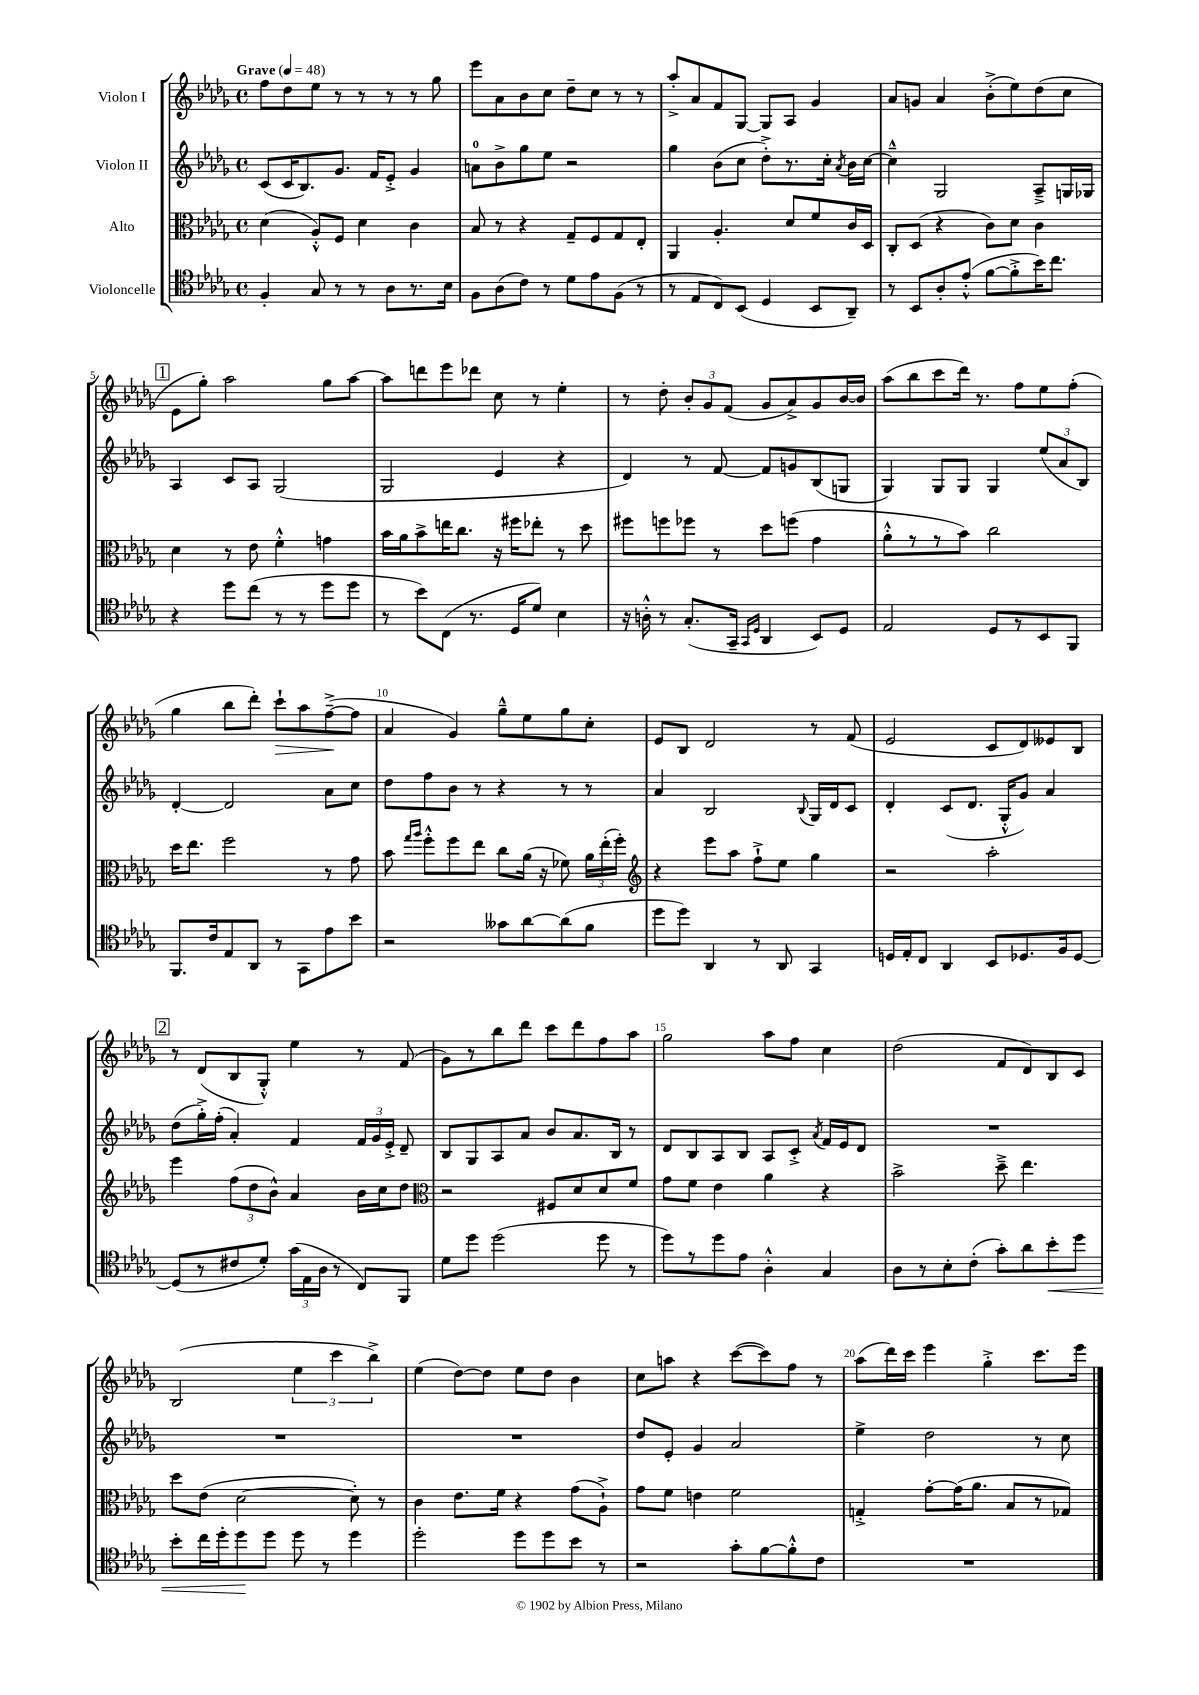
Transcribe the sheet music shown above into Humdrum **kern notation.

**kern	**dynam	**kern	**kern	**kern	**dynam
*part4	*part4	*part3	*part2	*part1	*part1
*staff4	*staff4	*staff3	*staff2	*staff1	*staff1
*I"Violoncelle	*	*I"Alto	*I"Violon II	*I"Violon I	*
*clefC4	*	*clefC3	*clefG2	*clefG2	*
*k[b-e-a-d-g-]	*	*k[b-e-a-d-g-]	*k[b-e-a-d-g-]	*k[b-e-a-d-g-]	*
*M4/4	*	*M4/4	*M4/4	*M4/4	*
*met(c)	*	*met(c)	*met(c)	*met(c)	*
*MM48	*	*MM48	*MM48	*MM48	*
=1	=1	=1	=1	=1	=1
!	!	!	!	!LO:TX:a:B:t=Grave	!
4F'/	.	(4d-\	(8c/L	8ff\L	.
.	.	.	16c/K	8dd-\	.
.	.	.	8.B-/)	.	.
8G-/	.	8A-'^^/L)	.	8ee-\J	.
8r	.	8F/J	8.g-/J	8r	.
8r	.	4d-\	.	8r	.
.	.	.	16f/KL	.	.
8A-\L	.	.	8e-'^/J	8r	.
8.r	.	4c\	4g-/	8r	.
.	.	.	.	8gg-\	.
16B-\Jk	.	.	.	.	.
=2	=2	=2	=2	=2	=2
8F\L	.	8B-/	8an\L	8eee-\L	.
(8A-\	.	8r	8b-^\	8a-\	.
8c\J)	.	4r	8gg-\	8b-\	.
8r	.	.	8ee-\J	8cc\J	.
8d-\L	.	8G-~/L	2r	8dd-~\L	.
8e-\	.	8F/	.	8cc\J	.
(8F\J	.	8G-/	.	8r	.
8r	.	8E-'/J	.	8r	.
=3	=3	=3	=3	=3	=3
8r	.	4AA-/	4gg-\	8aa-'^/L	.
8E-/L	.	.	.	8a-/	.
8C/)	.	4.A-'/	(8b-\L	8f/	.
(8BB-/J	.	.	8cc\J	[8G-/J	.
4D-/	.	.	8dd-'^\L)	8G-/L]	.
.	.	8d-/L	8.r	8A-/J	.
8BB-/L	.	8f/	.	4g-/	.
.	.	.	16cc'\Jk	.	.
.	.	.	8qa-/	.	.
8AA-~/J)	.	16c/L	16b-\LL	.	.
.	.	16D-/JJ	[16cc\JJ	.	.
=4	=4	=4	=4	=4	=4
8r	.	8C'/L	4cc~^^\]	8a-/L	.
8BB-/L	.	(8D-/J	.	8gn/J	.
8A-'/	.	4r	2G-/	4a-/	.
(8e-'^^/J	.	.	.	.	.
[8f\L	.	8c\L)	.	(8b-'^\L	.
8f'^\]	.	8d-\J	.	8ee-\)	.
16b-\K)	.	4c\	8A-~^/L	(8dd-\	.
8.cc\J	.	.	.	.	.
.	.	.	16Gn/L	8cc\J	.
.	.	.	16G-X/JJ	.	.
!!LO:LB:g=z
!!LO:REH:place=s1:t=1
=5	=5	=5	=5	=5	=5
4r	.	4d-\	4A-/	8e-\L	.
.	.	.	.	8gg-'\J)	.
8dd-\L	.	8r	8c/L	2aa-\	.
(8cc\J	.	8e-\	8A-/J	.	.
8r	.	4f'^^\	(2G-/	.	.
8r	.	.	.	.	.
8dd-\L	.	4gn\	.	8gg-\L	.
8dd-\J	.	.	.	[8aa-\J	.
=6	=6	=6	=6	=6	=6
8r	.	16b-\LL	2G-/	8aa-\L]	.
.	.	16a-\J	.	.	.
8b-\L)	.	8b-^\	.	8dddn\	.
(8C\J	.	16een\K	.	8eee-\	.
.	.	8.cc\J	.	.	.
8.r	.	.	.	8ddd-X\J	.
.	.	16r	4e-/	8cc\	.
16D-/KL	.	16ff#X\KL	.	.	.
8d-/J)	.	8ee-X'\J	.	8r	.
4B-\	.	8r	4r	4ee-'\	.
.	.	8dd-\	.	.	.
=7	=7	=7	=7	=7	=7
16r	.	8ff#X\L	4d-/)	8r	.
16An'^^\	.	.	.	.	.
8r	.	8ffn\	.	8dd-'\	.
(8.G-'/L	.	8ff-X\J	8r	12b-'/L	.
.	.	.	.	12g-/	.
.	.	8r	[8f/	.	.
.	.	.	.	(12f/J	.
16GG-~/Jk	.	.	.	.	.
16qqGG-/LL	.	.	.	.	.
16qqD-/JJ	.	.	.	.	.
4AA-/	.	8dd-\L	8f/L]	8g-/L	.
.	.	(8ffn\J	8gn/	8a-^/)	.
8BB-/L)	.	4g-\	(8B-/	8g-/	.
8D-/J	.	.	8Gn/J	[16b-/L	.
.	.	.	.	16b-/JJ]	.
=8	=8	=8	=8	=8	=8
2E-/	.	8a-'^^\L	4G-/)	(8aa-\L	.
.	.	8r	.	8bb-\	.
.	.	8r	8G-/L	8ccc\	.
.	.	8b-\J)	8G-/J	16ddd-\Jk)	.
.	.	.	.	8.r	.
8D-/L	.	2cc\	4G-/	.	.
8r	.	.	.	8ff\L	.
8BB-/	.	.	(12ee-/L	8ee-\	.
.	.	.	12a-/	.	.
8FF/J	.	.	.	(8ff'\J	.
.	.	.	12B-/J)	.	.
!!LO:LB:g=z
=9	=9	=9	=9	=9	=9
8.FF/L	.	16dd-\KL	[4d-'/	4gg-\	.
.	.	8.ee-\J	.	.	.
16c/k	.	.	.	.	.
8E-/	.	2ff\	2d-/]	8bb-\L	.
8AA-/J	.	.	.	8ddd-'\J)	.
!	!	!	!	!	!LO:HP:b
8r	.	.	.	8ccc`\L	>
8GG-\L	.	.	.	8aa-\	.
8e-\	.	8r	8a-\L	([8ff~^\	.
8b-\J	.	8g-\	8cc\J	8ff\J]	]
=10	=10	=10	=10	=10	=10
2r	.	8b-\	8dd-\L	4a-/	.
.	.	16qqgg-/LL	.	.	.
.	.	16qqaa-/JJ	.	.	.
.	.	8ff'^^\L	8ff\	.	.
.	.	8ff\	8b-\J	4g-/)	.
.	.	8ee-\J	8r	.	.
8g--X\L	.	8cc\L	4r	8gg-~^^\L	.
[8a-\	.	(16a-\Jk	.	8ee-\	.
.	.	16r	.	.	.
(8a-\]	.	8f-X\)	8r	8gg-\	.
8f\J	.	24a-\LL	8r	8cc'\J	.
.	.	(24ee-'\	.	.	.
.	.	24ff'\JJ)	.	.	.
=11	=11	=11	=11	=11	=11
*	*	*clefG2	*	*	*
8dd-\L	.	4r	4a-/	8e-/L	.
8dd-\J)	.	.	.	8B-/J	.
4AA-/	.	8eee-\L	2B-/	2d-/	.
.	.	8aa-\J	.	.	.
8r	.	8ff`^\L	.	.	.
8AA-/	.	8ee-\J	.	.	.
.	.	.	8qqB-/	.	.
4GG-/	.	4gg-\	16G-/LL	8r	.
.	.	.	16d-/J	.	.
.	.	.	8c/J	(8f/	.
=12	=12	=12	=12	=12	=12
16Dn/LL	.	2r	4d-'/	2e-/	.
16E-'/J	.	.	.	.	.
8C/J	.	.	.	.	.
4AA-/	.	.	(8c/L	.	.
.	.	.	8.d-/J	.	.
8BB-/L	.	2aa-'\	.	8c/L	.
.	.	.	16G-'^^/KL	.	.
8.D-X/	.	.	8g-/J)	8d-/)	.
.	.	.	4a-/	8e--X/	.
16F/k	.	.	.	.	.
[8D-/J	.	.	.	8B-/J	.
!!LO:LB:g=z
!!LO:REH:place=s1:t=2
=13	=13	=13	=13	=13	=13
(8D-/L]	.	4eee-\	(8dd-\L	8r	.
8r	.	.	16gg-'^\L)	(8d-/L	.
.	.	.	(16ff'\JJ	.	.
8c#X/	.	(12ff\L	4a-'/)	8B-/	.
.	.	12dd-\	.	.	.
8d-'/J)	.	.	.	8G-'^^/J)	.
.	.	12b-^^\J)	.	.	.
(24g-\LL	.	4a-/	4f/	4ee-\	.
24E-\	.	.	.	.	.
24A-\JJ	.	.	.	.	.
8r	.	.	.	.	.
8C/L)	.	16b-\LL	24f/LL	8r	.
.	.	.	24g-/	.	.
.	.	16cc\J	.	.	.
.	.	.	24e-'^/JJ	.	.
8FF/J	.	8dd-\J	8d-~/	(8f/	.
=14	=14	=14	=14	=14	=14
*	*	*clefC3	*	*	*
8d-\L	.	2r	8B-/L	8g-\L)	.
8dd-\J	.	.	8G-/	8r	.
(2dd-\	.	.	8A-/	8bb-\	.
.	.	.	8a-/J	8ddd-\J	.
.	.	8F#X/L	8b-/L	8ccc\L	.
.	.	8d-/	8.a-/	8ddd-\	.
8dd-\	.	8d-/	.	8ff\	.
.	.	.	16B-/Jk	.	.
8r	.	8f/J	8r	8aa-\J	.
=15	=15	=15	=15	=15	=15
8dd-\L)	.	8g-\L	8d-/L	2gg-\	.
8r	.	8f\J	8B-/	.	.
8dd-\	.	4e-\	8A-/	.	.
8e-\J	.	.	8B-/J	.	.
4A-'^^\	.	4a-\	8A-/L	8aa-\L	.
.	.	.	8c'^/J	8ff\J	.
.	.	.	8qa-/	.	.
4G-/	.	4r	16f/LL	4cc\	.
.	.	.	16e-/J	.	.
.	.	.	8d-/J	.	.
=16	=16	=16	=16	=16	=16
8A-\L	.	2b-^\	1r	(2dd-\	.
8r	.	.	.	.	.
8B-'\	.	.	.	.	.
(8c'\J	.	.	.	.	.
8g-'\L)	.	8dd-~^\	.	8f/L	.
8a-\	.	4.ee-\	.	8d-/)	.
!	!LO:HP:b	!	!	!	!
8b-'\	<	.	.	8B-/	.
8dd-\J	.	.	.	8c/J	.
!!LO:LB:g=z
=17	=17	=17	=17	=17	=17
8b-'\L	.	8dd-\L	1r	(2B-/	.
16cc\L	.	(8e-\J	.	.	.
16dd-'\J	.	.	.	.	.
8dd-\	.	[2d-\	.	.	.
8dd-\J	[	.	.	.	.
8dd-\	.	.	.	6ee-\	.
8r	.	.	.	.	.
.	.	.	.	6ccc\	.
4dd-\	.	8d-'\])	.	.	.
.	.	.	.	6bb-^\)	.
.	.	8r	.	.	.
=18	=18	=18	=18	=18	=18
2dd-'\	.	4c\	1r	(4ee-\	.
.	.	8.e-\L	.	[8dd-\L)	.
.	.	.	.	8dd-\J]	.
.	.	16f\Jk	.	.	.
8dd-\L	.	4r	.	8ee-\L	.
8dd-\	.	.	.	8dd-\J	.
8b-\J	.	(8g-\L	.	4b-\	.
8r	.	8A-`^\J)	.	.	.
=19	=19	=19	=19	=19	=19
2r	.	8g-\L	8dd-/L	8cc\L	.
.	.	8f\J	8e-'/J	8aan\J	.
.	.	4en\	4g-/	4r	.
8g-'\L	.	2f\	2a-/	([8ccc\L	.
[8f\	.	.	.	8ccc\])	.
8f'^^\]	.	.	.	8ff\J	.
8c\J	.	.	.	8r	.
=20	=20	=20	=20	=20	=20
1r	.	4Gn'^/	4ee-^\	(8aa-\L	.
.	.	.	.	16ddd-\L)	.
.	.	.	.	16ccc\JJ	.
.	.	[8g-'\L	2dd-\	4eee-\	.
.	.	(16g-\K]	.	.	.
.	.	8.a-\J	.	.	.
.	.	.	.	4gg-'^\	.
.	.	8B-/L	.	.	.
.	.	8r	8r	8.ccc\L	.
.	.	8G-X/J)	8cc\	.	.
.	.	.	.	16eee-\Jk	.
==	==	==	==	==	==
*-	*-	*-	*-	*-	*-
